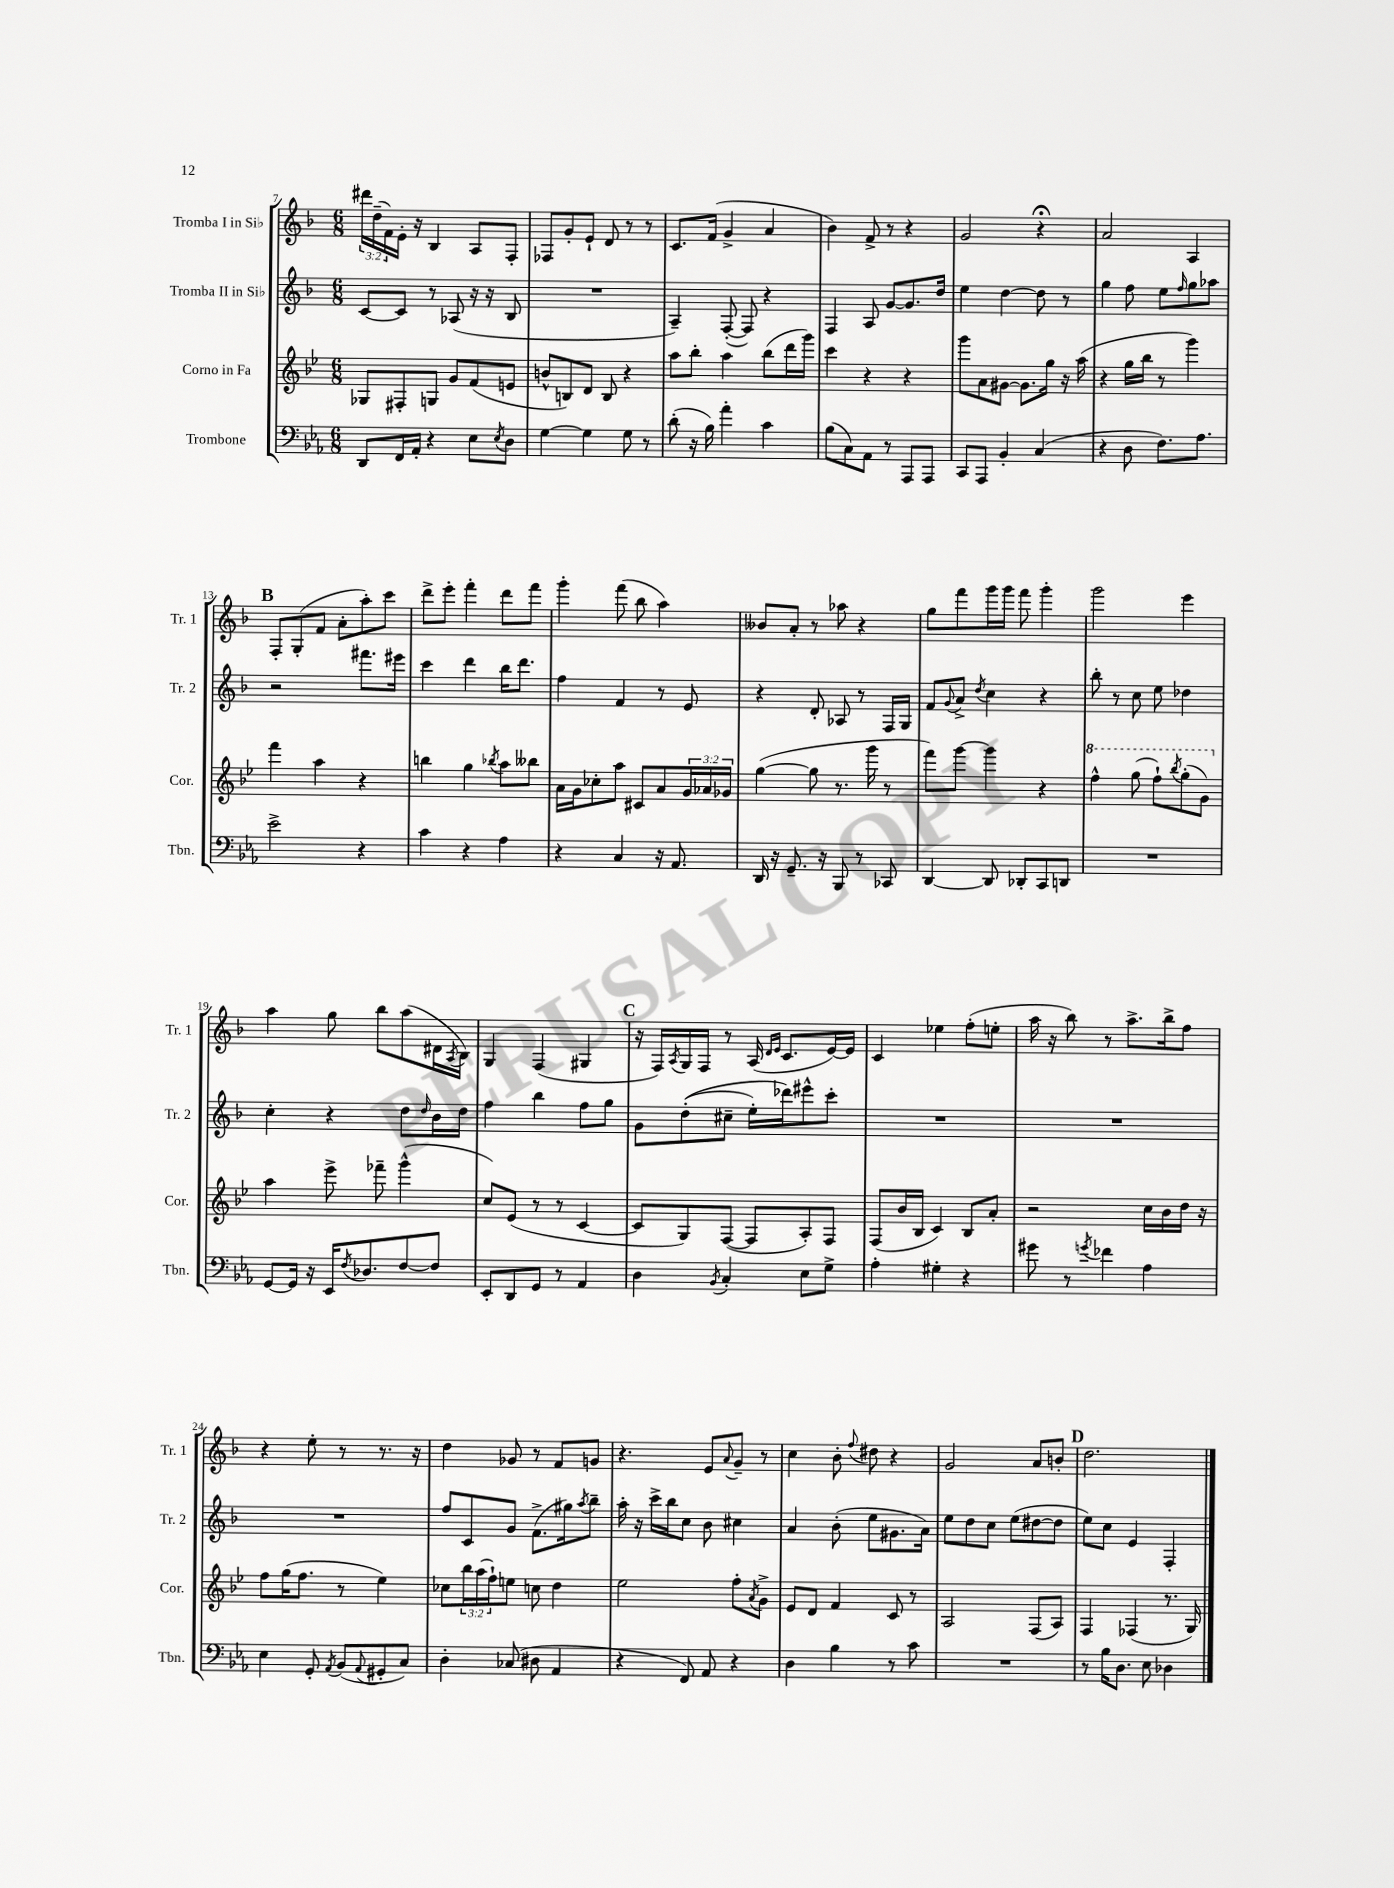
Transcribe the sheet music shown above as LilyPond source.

<<
\new StaffGroup <<
\new Staff = "s0" \with { instrumentName = "Tromba I in Sib" shortInstrumentName = "Tr. 1" } {
    \clef treble \key f \major \numericTimeSignature \time 6/8 \override Staff.TupletNumber.text = #tuplet-number::calc-fraction-text
    \tuplet 3/2 { dis'''16 d''16--( f'16) } e'16-. r16 bes4 a8 f8-. |
    fes8 g'8-. e'8-! d'8 r8 r8 |
    c'8. f'16( g'4-> a'4 |
    bes'4) f'8-> r8 r4 |
    g'2 r4\fermata |
    a'2 a4 |
    \mark \markup { \bold "B" } f8-. g8-.( f'8 a'8-. a''8-.) c'''8 |
    d'''8-> e'''8-. f'''4-. d'''8 f'''8 |
    g'''4-. f'''8( bes''8 a''4) |
    beses'8 a'8-. r8 aes''8 r4 |
    g''8 f'''8 g'''16 g'''16 f'''8 g'''4-. |
    g'''2 e'''4 |
    a''4 g''8 bes''8 a''8( dis'16 \acciaccatura { a8 } bes16) |
    g4 f4( gis4 |
    \mark \markup { \bold "C" } r16 f16) \acciaccatura { a8 } g16 f16 r8 a16( \grace { d'16 e'16 } c'8. e'16~) e'16 |
    c'4 ees''4 f''8-.( e''8-. |
    a''16 r16 bes''8) r8 a''8.-> bes''16-> f''8 |
    r4 e''8-. r8 r8. r16 |
    d''4 ges'8 r8 f'8 g'8 |
    r4. e'8 \appoggiatura { a'8 } g'8-- r8 |
    c''4 bes'8-. \appoggiatura { f''8 } dis''8 r4 |
    g'2 a'8 b'8-. |
    \mark \markup { \bold "D" } d''2. \bar "|." |
}
\new Staff = "s1" \with { instrumentName = "Tromba II in Sib" shortInstrumentName = "Tr. 2" } {
    \clef treble \key f \major \numericTimeSignature \time 6/8
    c'8~ c'8 r8 aes8( r16 r16 bes8 |
    R2. |
    a4--) f8~-.( f8) r4 |
    f4 a8 g'8~ g'8. d''16 |
    e''4 d''4~ d''8 r8 |
    g''4 f''8 e''8 \grace { f''16 } g''8 aes''8 |
    \mark \markup { \bold "B" } r2 fis'''8. eis'''16 |
    c'''4 d'''4 bes''16 d'''8. |
    f''4 f'4 r8 e'8 |
    r4 d'8-. aes8 r8 f16 g16 |
    f'8 \appoggiatura { g'8 } a'8-> \acciaccatura { d''8 } c''4 r4 |
    bes''8-. r8 c''8 e''8 des''4 |
    c''4-. r4 d''8 \grace { d''16 } bes'16 d''16 |
    f''4 bes''4 f''8 g''8 |
    \mark \markup { \bold "C" } g'8 d''8-.(\( cis''8-- e''16-.) des'''16\) eis'''8-^ c'''8-. |
    R2. |
    R2. |
    R2. |
    f''8 c'8 g'8 f'8.->( gis''16) \acciaccatura { a''8 } bes''8-- |
    a''16-. r16 c'''16-> bes''16 c''8 bes'8 cis''4 |
    a'4 bes'8-.( e''8 gis'8. a'16) |
    e''8 d''8 c''8 e''8( dis''8~ dis''8 |
    \mark \markup { \bold "D" } e''8) c''8 e'4 f4-. \bar "|." |
}
\new Staff = "s2" \with { instrumentName = "Corno in Fa" shortInstrumentName = "Cor." } {
    \clef treble \key bes \major \numericTimeSignature \time 6/8 \override Staff.TupletNumber.text = #tuplet-number::calc-fraction-text
    ges8 fis8-. g8 g'8 f'8( e'8 |
    b'8-^ b8) d'8 b8 r4 |
    a''8 bes''8-. a''4 bes''8( d'''16 g'''16) |
    c'''4 r4 r4 |
    g'''8 a'8 gis'8~ gis'8. g''16 r16 a''16( |
    r4 g''16 bes''16 r8 g'''4) |
    \mark \markup { \bold "B" } f'''4 a''4 r4 |
    b''4 g''4 \acciaccatura { bes''8 } a''8 beses''8 |
    a'16 g'16 ces''8-. a''8 cis'8 a'8 \tuplet 3/2 { g'16 aes'16 ges'16 } |
    g''4~( g''8 r8. g'''16 r8 |
    f'''8) g'''8~ g'''4 r4 |
    \ottava #1 f'''4-^ g'''8( f'''8-!) \acciaccatura { bes'''8 } g'''8-.( g''8) \ottava #0 |
    a''4 ees'''8-> fes'''8-- g'''4-^( |
    c''8) ees'8( r8 r8 c'4~ |
    \mark \markup { \bold "C" } c'8 g8) f8~( f8 a8-.) f8 |
    f8( bes'16 bes16 c'4) bes8 a'8-. |
    r2 c''16 bes'16 d''16 r16 |
    f''8 g''16( f''8. r8 ees''4) |
    ces''8 \tuplet 3/2 { bes''16 a''16( f''16-!) } e''8 c''8 d''4 |
    ees''2 f''8-. \acciaccatura { a'8 } g'8-> |
    ees'8 d'8 f'4 c'8 r8 |
    a2 f8( a8) |
    \mark \markup { \bold "D" } f4 fes4( r8. g16) \bar "|." |
}
\new Staff = "s3" \with { instrumentName = "Trombone" shortInstrumentName = "Tbn." } {
    \clef bass \key ees \major \numericTimeSignature \time 6/8
    d,8 f,16 aes,16-. r4 ees8 \acciaccatura { ees8 } d8 |
    g4~ g4 g8 r8 |
    d'8-.( r16 bes16) aes'4-. c'4 |
    bes8( c8) aes,8 r8 aes,,8 aes,,8 |
    c,8 aes,,8 bes,4-. c4( |
    r4 d8 f8.) aes8. |
    \mark \markup { \bold "B" } ees'2-> r4 |
    c'4 r4 aes4 |
    r4 c4 r16 aes,8. |
    d,16 r16 g,8.-- r16 bes,,8 r8 ces,8 |
    d,4~ d,8 des,8-. c,8 d,8 |
    R2. |
    g,8~ g,16 r16 ees,16 \acciaccatura { f8 } des8. f8~ f8 |
    ees,8-. d,8 g,8 r8 aes,4 |
    \mark \markup { \bold "C" } d4 \acciaccatura { bes,8 } c4-. ees8 g8-> |
    aes4-. gis4-. r4 |
    gis'8 r8 \acciaccatura { g'8 } fes'4 aes4 |
    ees4 g,8-. \acciaccatura { aes,8 } bes,8( \appoggiatura { aes,8 } gis,8-. c8) |
    d4-. ces8( dis8 aes,4 |
    r4 f,8) aes,8 r4 |
    d4 bes4 r8 c'8 |
    R2. |
    \mark \markup { \bold "D" } r8 bes16 d8. ees8 des4 \bar "|." |
}
>>
>>
\layout { \context { \Score currentBarNumber = #7 } }
